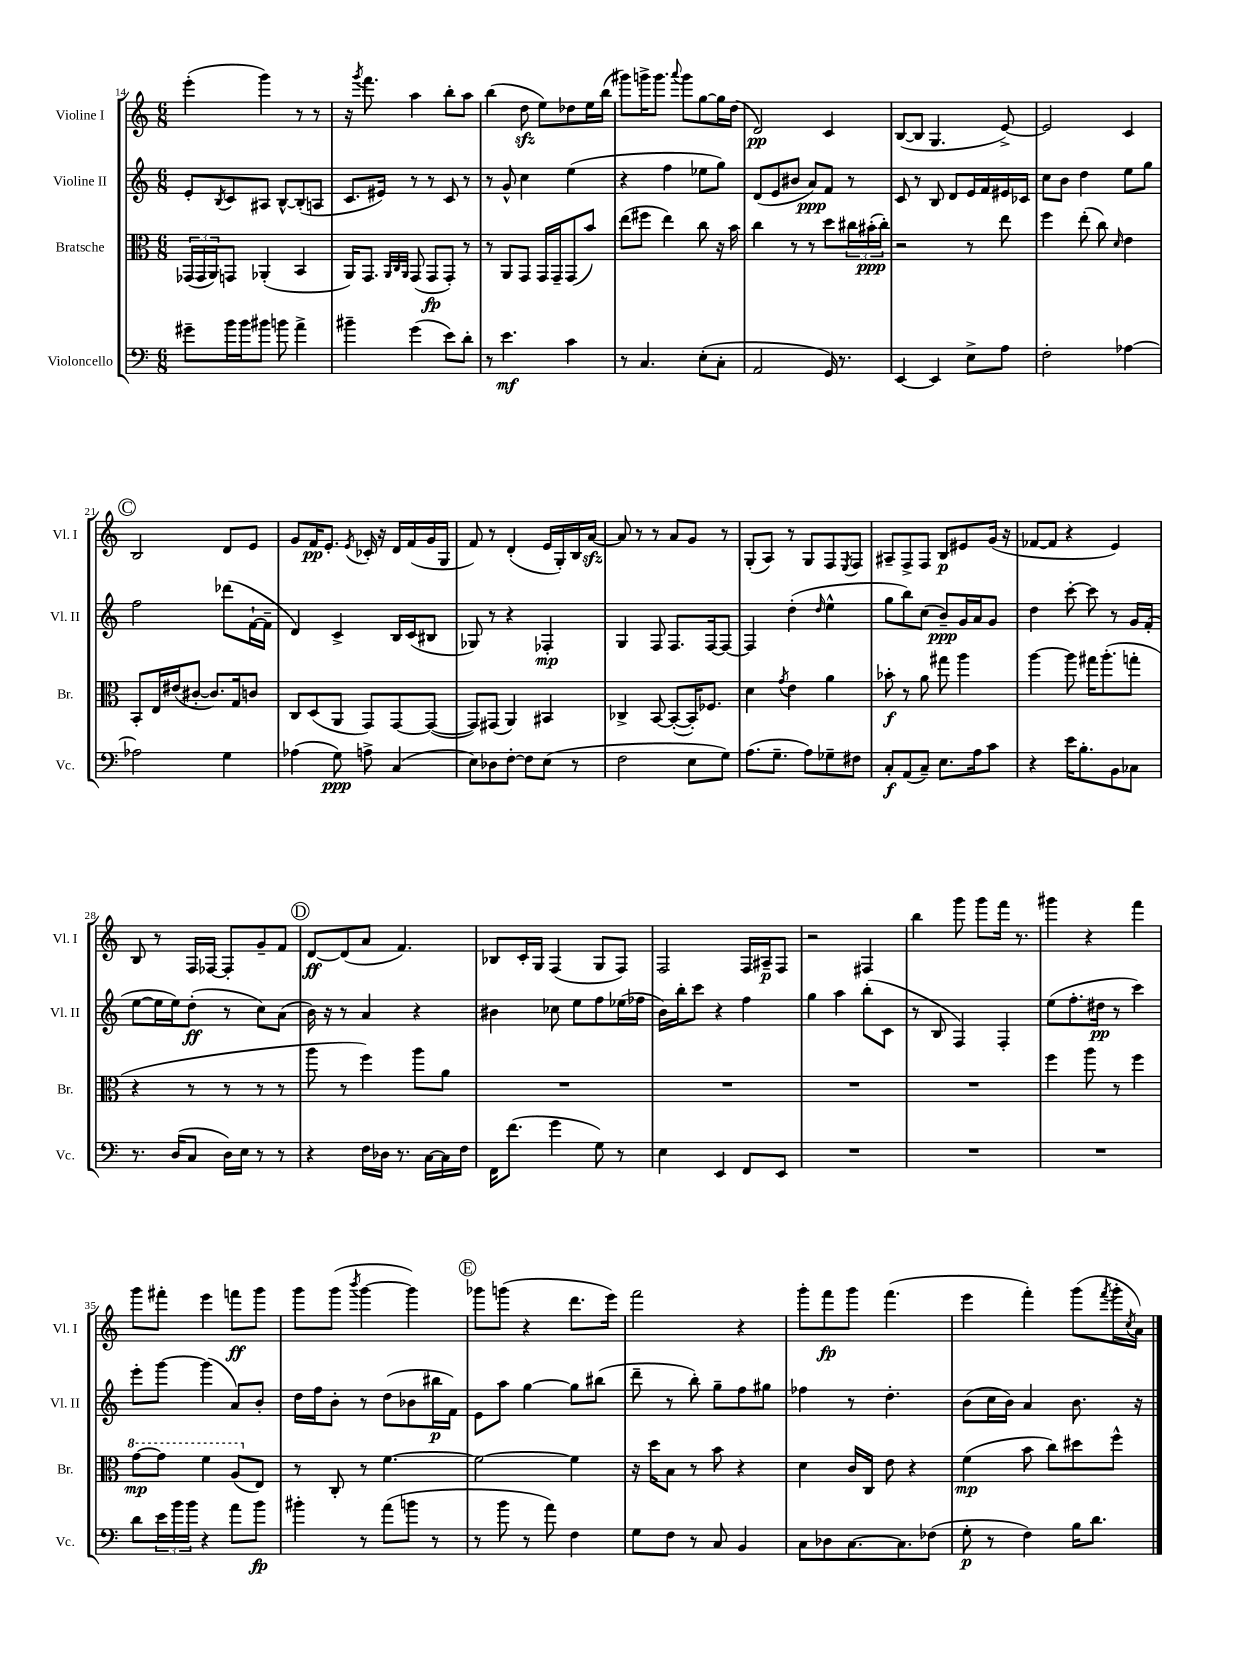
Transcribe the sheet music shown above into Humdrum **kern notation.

**kern	**kern	**kern	**kern
*staff4	*staff3	*staff2	*staff1
*clefF4	*clefC3	*clefG2	*clefG2
*k[]	*k[]	*k[]	*k[]
*M6/8	*M6/8	*M6/8	*M6/8
8g#~	(24GG-	8e'	(4eee'
.	24GG-	.	.
.	24AA)	.	.
.	.	8qB	.
16b	8GG	8c	.
16b	.	.	.
8b#	(4AA-'	8A#	4ggg)
8b	.	[8B^^	.
4a^	4BB	(8B']	8r
.	.	8A	8r
=	=	=	=
4b#~	16AA)	8.c	16r
.	.	.	8qggg
.	8.GG	.	8.fff
.	.	16e#)	.
.	32qqAA	.	.
.	32qqC	.	.
.	32qqAA	.	.
(4g	(8GG	8r	4aa
.	8GG	8r	.
8e)	8GG')	8c	8bb'
8d'	8r	8r	8aa
=	=	=	=
8r	8r	8r	(4bb
4.e	8AA	8g^^	.
.	8GG	4cc	8dd
.	16GG	.	8ee)
.	16GG~	.	.
4c	(8GG	(4ee	8dd-
.	8b)	.	16ee
.	.	.	(16bb
=	=	=	=
8r	(8ee	4r	8ggg#)
4.C	8ff#	.	16ggg^
.	.	.	8.ggg
.	4ee)	4ff	.
.	.	.	8qqaaa
.	.	.	8ggg
(8E'	8cc	8ee-	[8gg
8C'	16r	8gg)	16gg]
.	16b	.	(16dd
=	=	=	=
2AA	4cc	(8d	2d)
.	.	8e	.
.	8r	8b#	.
.	8r	8a)	.
16GG)	8dd	8f	4c
8.r	.	.	.
.	24cc#	8r	.
.	(24b#'	.	.
.	24cc#')	.	.
=	=	=	=
[4EE	2r	8c	([8B
.	.	8r	8B]
4EE]	.	8B	4.G
.	.	8d	.
8E^	8r	16e	.
.	.	16f	.
8A	8ee	16e#	[8e^)
.	.	16c-	.
=	=	=	=
2F'	4ff	8cc	2e]
.	.	8b	.
.	(8ee'	4dd	.
.	8cc)	.	.
.	16qqd	.	.
[4A-	4e	8ee	4c
.	.	8gg	.
=	=	=	=
2A-]	8BB'	2ff	2B
.	16E	.	.
.	(16e#	.	.
.	[8c#'	.	.
.	8.c#])	.	.
4G	.	(8ddd-	8d
.	16G	.	.
.	8c	[16f`	8e
.	.	16f~]	.
=	=	=	=
(4A-	8C	4d)	8g
.	(8D	.	16f
.	.	.	8.e'
8G)	8AA	4c^	.
.	.	.	8qe
8A^	8GG)	.	16c-'
.	.	.	16r
(4C	[8GG	16B	16d
.	.	(16c	(16f
.	(8GG_	8B#	16g
.	.	.	16G
=	=	=	=
8E)	8GG])	8G-)	8f)
8D-	(8GG#	8r	8r
[8F'	4AA)	4r	(4d'
8F]	.	.	.
(8E	4BB#	4F-'	16e
.	.	.	16G')
8r	.	.	16B
.	.	.	[16a
=	=	=	=
2F	4C-^	4G	8a]
.	.	.	8r
.	[8BB	8F	8r
.	(8BB'_	8.F	8a
8E	16BB'])	.	8g
.	8.F-	[16F	.
8G)	.	8F_	8r
=	=	=	=
(8.A	4d	4F]	(8G'
.	.	.	8A)
8.G~	.	.	.
.	8qg	.	.
.	4e	(4dd'	8r
8A)	.	.	8G
.	.	16qqdd	.
8G-~	4a	4ee^^	8F
.	.	.	8qE
8F#	.	.	8F
=	=	=	=
8C'	8b-'	8gg	8A#~
(8AA	8r	8bb)	8F^
8C~)	8a	(8cc	8F
8.E	8gg#	8b~)	8B
.	4aa	16g	8e#
16A	.	16a	.
8c	.	8g	(16g
.	.	.	16r
=	=	=	=
4r	[4aa	4dd	[8f-
.	.	.	8f-]
16e	8aa]	[8ccc'	4r
8.B'	.	.	.
.	16gg#	8ccc]	.
.	(8.aa'	.	.
8BB	.	8r	4e)
8C-	8gg'	16g	.
.	.	(16f'	.
=	=	=	=
8.r	4r	[8ee	8B
.	.	16ee]	8r
(16D	.	16ee)	.
8C	8r	(8dd'	16F
.	.	.	[16F-
16D)	8r	8r	8F-']
16E	.	.	.
8r	8r	8cc)	8g~
8r	8r	(8a	8f
=	=	=	=
4r	8aa	16b)	[8d
.	.	16r	.
.	8r	8r	(8d]
16F	4ff)	4a	8a
16D-	.	.	.
8.r	.	.	4.f)
.	8aa	4r	.
[16C	.	.	.
16C]	8a	.	.
16F	.	.	.
=	=	=	=
16FF	2.r	4b#	8B-
(8.f	.	.	.
.	.	.	16c'
.	.	.	16G
4g	.	8cc-	(4F
.	.	8ee	.
8G)	.	8ff	8G
8r	.	(16ee-	8F)
.	.	16ff-	.
=	=	=	=
4E	2.r	16b)	2F
.	.	16bb'	.
.	.	8ccc	.
4EE	.	4r	.
8FF	.	4ff	16F
.	.	.	16A#~
8EE	.	.	8F
=	=	=	=
2.r	2.r	4gg	2r
.	.	4aa	.
.	.	(8bb'	4F#
.	.	8c	.
=	=	=	=
2.r	2.r	8r	4bb
.	.	8B	.
.	.	4F)	8ggg
.	.	.	8ggg
.	.	4F'	16fff
.	.	.	8.r
=	=	=	=
2.r	4ff	(8ee	4ggg#
.	.	8.ff'	.
.	8aa	.	4r
.	.	16dd#	.
.	8r	8r	.
.	4ff	4ccc)	4fff
=	=	=	=
8d	[8gg	8eee'	8ggg
24e	8gg]	[8ggg	8fff#'
24b	.	.	.
24b	.	.	.
4r	4ff	(4ggg]	4eee
8a	(8a	8a)	8fff
8b	8E)	8b'	8ggg
=	=	=	=
4b#'	8r	16dd	8ggg
.	.	16ff	.
.	8C'	8b'	(8ggg
.	.	.	8qbbb
8r	8r	8r	[4ggg
(8a	[4.f	(8dd	.
8b	.	8b-	4ggg])
8r	.	16bb#	.
.	.	16f)	.
=	=	=	=
8r	2f_	8e	8ggg-
8b	.	8aa	(8ggg
8r	.	[4gg	4r
8a)	.	.	.
4F	4f]	8gg]	8.ddd
.	.	(8bb#	.
.	.	.	16eee)
=	=	=	=
8G	16r	8ddd~	2fff
.	16dd	.	.
8F	8B	8r	.
8r	8r	8bb')	.
8C	8b	8gg~	.
4BB	4r	8ff	4r
.	.	8gg#	.
=	=	=	=
8C	4d	4ff-	8ggg'
8D-	.	.	8fff
[8.C	16c	8r	8ggg
.	16C	.	.
.	8e	4.dd'	(4.fff
8.C]	.	.	.
.	4r	.	.
(8F-	.	.	.
=	=	=	=
8G'	(4f	(8b	4eee
8r	.	16cc	.
.	.	16b)	.
4F)	8b	4a	4fff')
.	8cc)	.	.
16B	8dd#	8.b	(8ggg
8.d	.	.	.
.	.	.	8qfff
.	8ff^^	.	16ggg'
.	.	.	8qcc
.	.	16r	16a)
==	==	==	==
*-	*-	*-	*-
